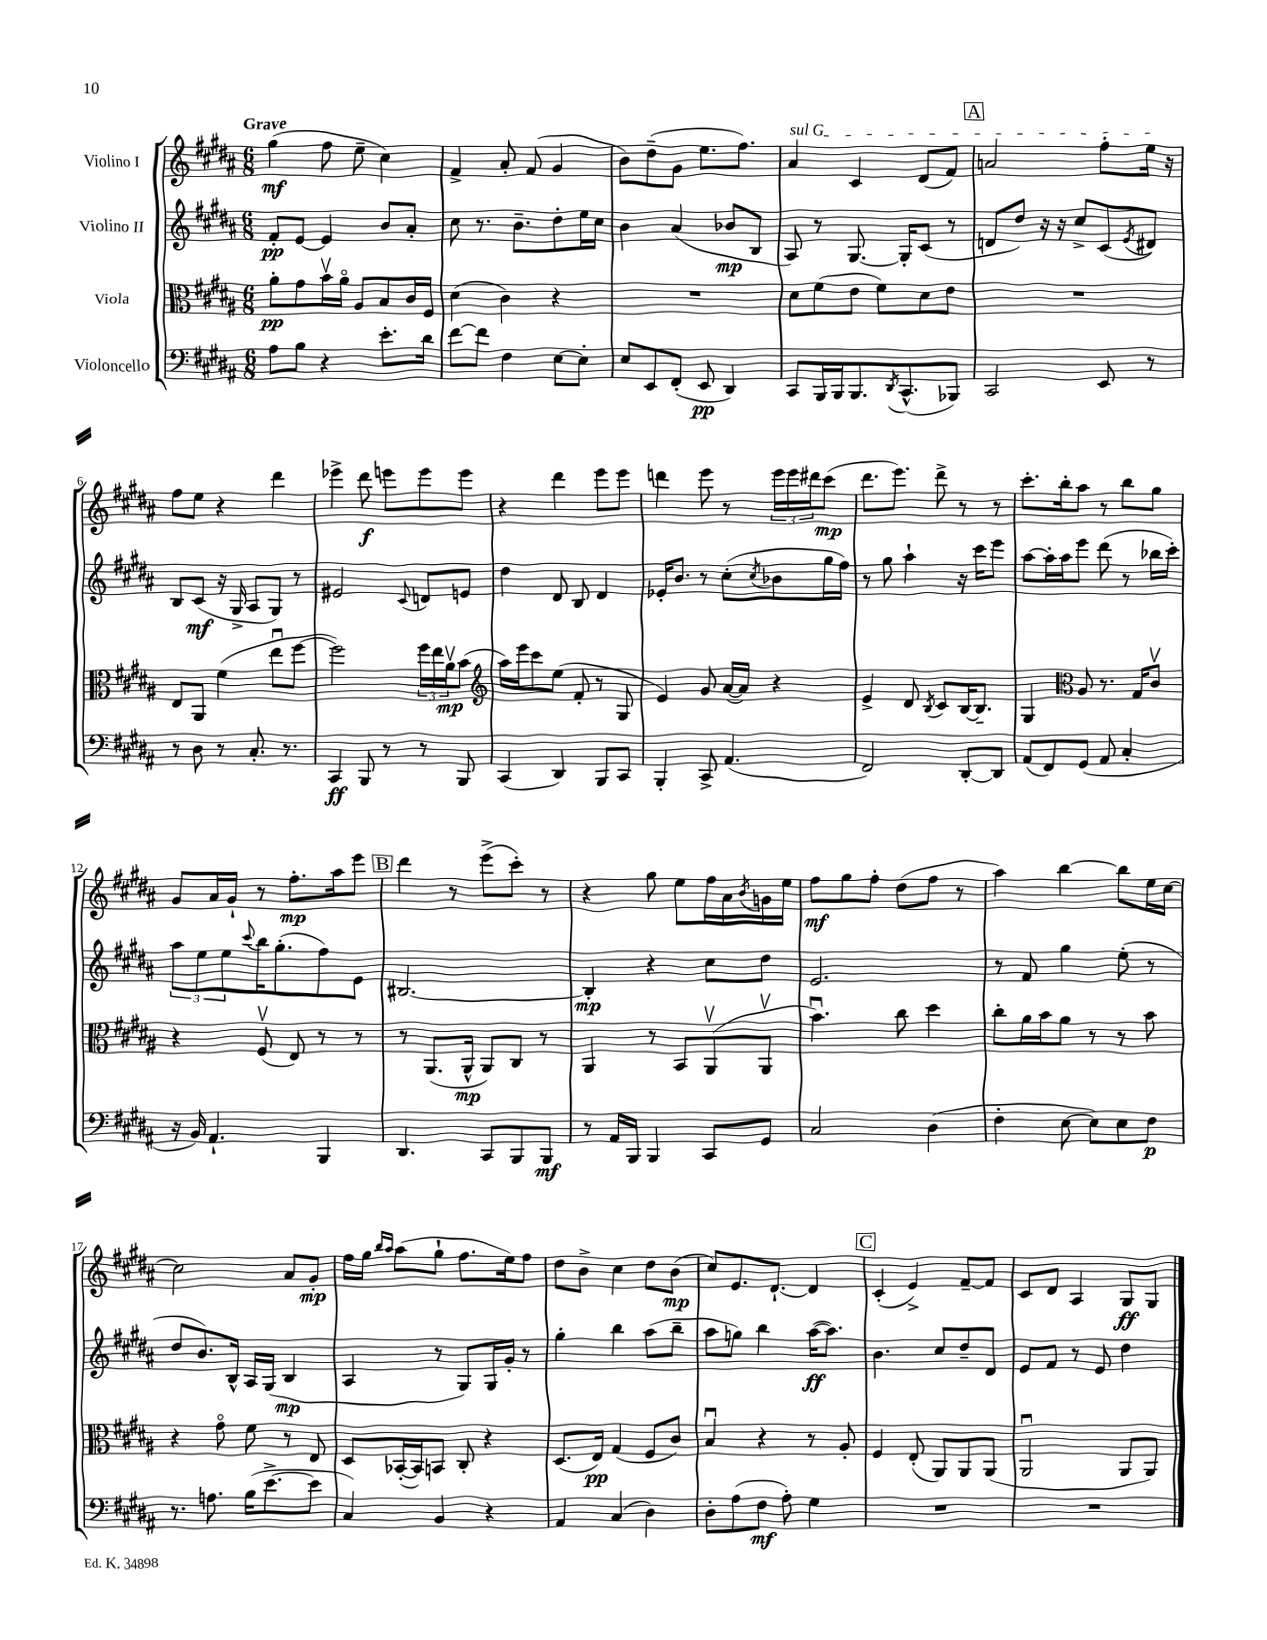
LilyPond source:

<<
\new StaffGroup <<
\new Staff = "s0" \with { instrumentName = "Violino I" } {
    \clef treble \key b \major \numericTimeSignature \time 6/8 \tempo "Grave"
    gis''4\mf( fis''8 e''8-- cis''4) |
    fis'4-> ais'8-. fis'8( gis'4 |
    b'8) dis''8--( gis'8 e''8. fis''8.) |
    \once \override TextSpanner.bound-details.left.text = \markup { \italic "sul G" } ais'4\startTextSpan cis'4 dis'8( fis'8) |
    \mark \markup { \box "A" } a'2 fis''8-. e''16\stopTextSpan r16 |
    fis''8 e''8 r4 dis'''4 |
    ees'''4-> dis'''8\f e'''8 e'''8 e'''8 |
    r4 dis'''4 e'''8 e'''8 |
    d'''4 e'''8 r8 \tuplet 3/2 { e'''16 e'''16 dis'''16 } cis'''8\mp( |
    dis'''8. e'''8.) dis'''8-> r8 r8 |
    cis'''8.-. b''16-. ais''8 r8 b''8 gis''8 |
    gis'8 ais'16 gis'16-! r8 fis''8.-.\mp ais''16 e'''8 |
    \mark \markup { \box "B" } dis'''4 r8 e'''8->( cis'''8-.) r8 |
    r4 gis''8 e''8 fis''16 ais'16 \acciaccatura { b'8 } g'16 e''16 |
    fis''8\mf gis''8 fis''8-. dis''8( fis''8 r8 |
    ais''4) b''4~ b''8 e''16 cis''16~ |
    cis''2 ais'8 gis'8-.\mp |
    fis''16 gis''16 \grace { b''16 ais''16 } ais''8( gis''8-! fis''8. e''16) fis''8 |
    dis''8 b'8-> cis''4 dis''8 b'8\mp( |
    cis''8) e'8. dis'8.~-! dis'4 |
    \mark \markup { \box "C" } cis'4-.( e'4->) fis'8~-- fis'8 |
    cis'8 dis'8 ais4 gis8\ff gis8 \bar "|." |
}
\new Staff = "s1" \with { instrumentName = "Violino II" } {
    \clef treble \key b \major \numericTimeSignature \time 6/8
    fis'8-.\pp e'8~ e'4 b'8 ais'8-. |
    cis''8 r8. b'8.-- dis''8-. e''16 cis''16 |
    b'4 ais'4( bes'8\mp b8 |
    ais8) r8 gis8.~ gis16-. cis'8( r8 |
    \mark \markup { \box "A" } d'8 dis''8) r16 r16 cis''8-> cis'8( \acciaccatura { e'8 } dis'8) |
    b8 cis'8\mf( r16 gis16-> ais8 gis8) r8 |
    eis'2 \appoggiatura { cis'8 } d'8 e'8 |
    dis''4 dis'8 b8 dis'4 |
    ees'16-. b'8. r8 cis''8-.( \acciaccatura { cis''8 } bes'8 gis''16 fis''16) |
    r8 gis''8 ais''4-! r16 cis'''16 e'''8 |
    ais''8~ ais''16-. ais''16 e'''8 dis'''8( r8 bes''16 cis'''16-.) |
    \tuplet 3/2 { ais''8 e''8 e''8 } \appoggiatura { cis'''8 } b''16 gis''8.-.( fis''8) e'8 |
    \mark \markup { \box "B" } bis2.~ |
    bis4-.\mp r4 cis''8 dis''8 |
    e'2. |
    r8 fis'8 gis''4 e''8-.( r8 |
    dis''8 b'8.) b16-^ ais16 gis16( b4\mp |
    ais4 r8 gis8) gis16 gis'16-. r8 |
    gis''4-. b''4 ais''8( b''8-- |
    ais''8 g''8) b''4 ais''16~\ff( ais''8.) |
    \mark \markup { \box "C" } b'4. cis''8 dis''8-- dis'8 |
    e'8 fis'8 r8 e'8 dis''4 \bar "|." |
}
\new Staff = "s2" \with { instrumentName = "Viola" } {
    \clef alto \key b \major \numericTimeSignature \time 6/8
    ais'8-.\pp gis'8 b'16\upbow ais'16\flageolet ais8 b8 cis'16 fis16 |
    dis'4( cis'4) r4 |
    R2. |
    dis'8 fis'8( e'8 fis'8) dis'8 e'8 |
    \mark \markup { \box "A" } R2. |
    e8 ais,8 fis'4( e''8\downbow fis''8~ |
    fis''2) \tuplet 3/2 { fis''16 e''16 ais'16\upbow\mp } b'8( |
    \clef treble ais''16) e'''16 cis'''8 e''8( fis'8-. r8 gis8 |
    e'4) gis'8 ais'16~( ais'16) r4 |
    e'4-> dis'8 \acciaccatura { b8 } cis'8 b16~ b8.-- |
    gis4 \clef alto ais8 r8. gis16 cis'8\upbow |
    r4 fis8\upbow( e8) r8 r8 |
    \mark \markup { \box "B" } r8 ais,8.( ais,16-^\mp ais,8) cis8 r8 |
    ais,4 r8 b,8 ais,8\upbow( ais,8\upbow |
    b'4.\downbow) cis''8 dis''4 |
    cis''8-. ais'16 b'16 ais'8 r8 r8 b'8 |
    r4 gis'8\flageolet fis'8 r8 e8 |
    dis8 bes,16~-.( bes,16) b,8 cis8-. r4 |
    dis8.( e16\pp) gis4( fis8 cis'8) |
    b4\downbow r4 r8 ais8-. |
    \mark \markup { \box "C" } fis4 e8-.( ais,8) ais,8 ais,8( |
    ais,2\downbow ais,8 ais,8) \bar "|." |
}
\new Staff = "s3" \with { instrumentName = "Violoncello" } {
    \clef bass \key b \major \numericTimeSignature \time 6/8
    ais8 b8 r4 e'8.-. dis'16 |
    fis'8~ fis'8 fis4 e8~ e8-. |
    e8 e,8 fis,8-.( e,8\pp dis,4) |
    cis,8 b,,16 b,,16 b,,8. \acciaccatura { dis,8 } cis,8.-^( bes,,8) |
    \mark \markup { \box "A" } cis,2 e,8 r8 |
    r8 dis8 r8 cis8.-. r8. |
    cis,4\ff b,,8 r8 r8 b,,8 |
    cis,4( dis,4) b,,8 cis,8 |
    b,,4-. cis,8-> ais,4.( |
    fis,2) dis,8~-. dis,8 |
    ais,8( fis,8) gis,8( ais,8 cis4-. |
    r16 b,16) ais,4.-! b,,4 |
    \mark \markup { \box "B" } dis,4. cis,8 b,,8 b,,8\mf |
    r8 ais,16 b,,16 b,,4 cis,8 gis,8 |
    cis2 dis4( |
    fis4-. e8~ e8) e8 fis8\p |
    r8. a8. b16( e'8.~-> e'8 |
    cis4) b,4 r4 |
    ais,4 cis4( dis4) |
    dis8-. ais8( fis8\mf ais8-.) gis4 |
    \mark \markup { \box "C" } R2. |
    R2. \bar "|." |
}
>>
>>
